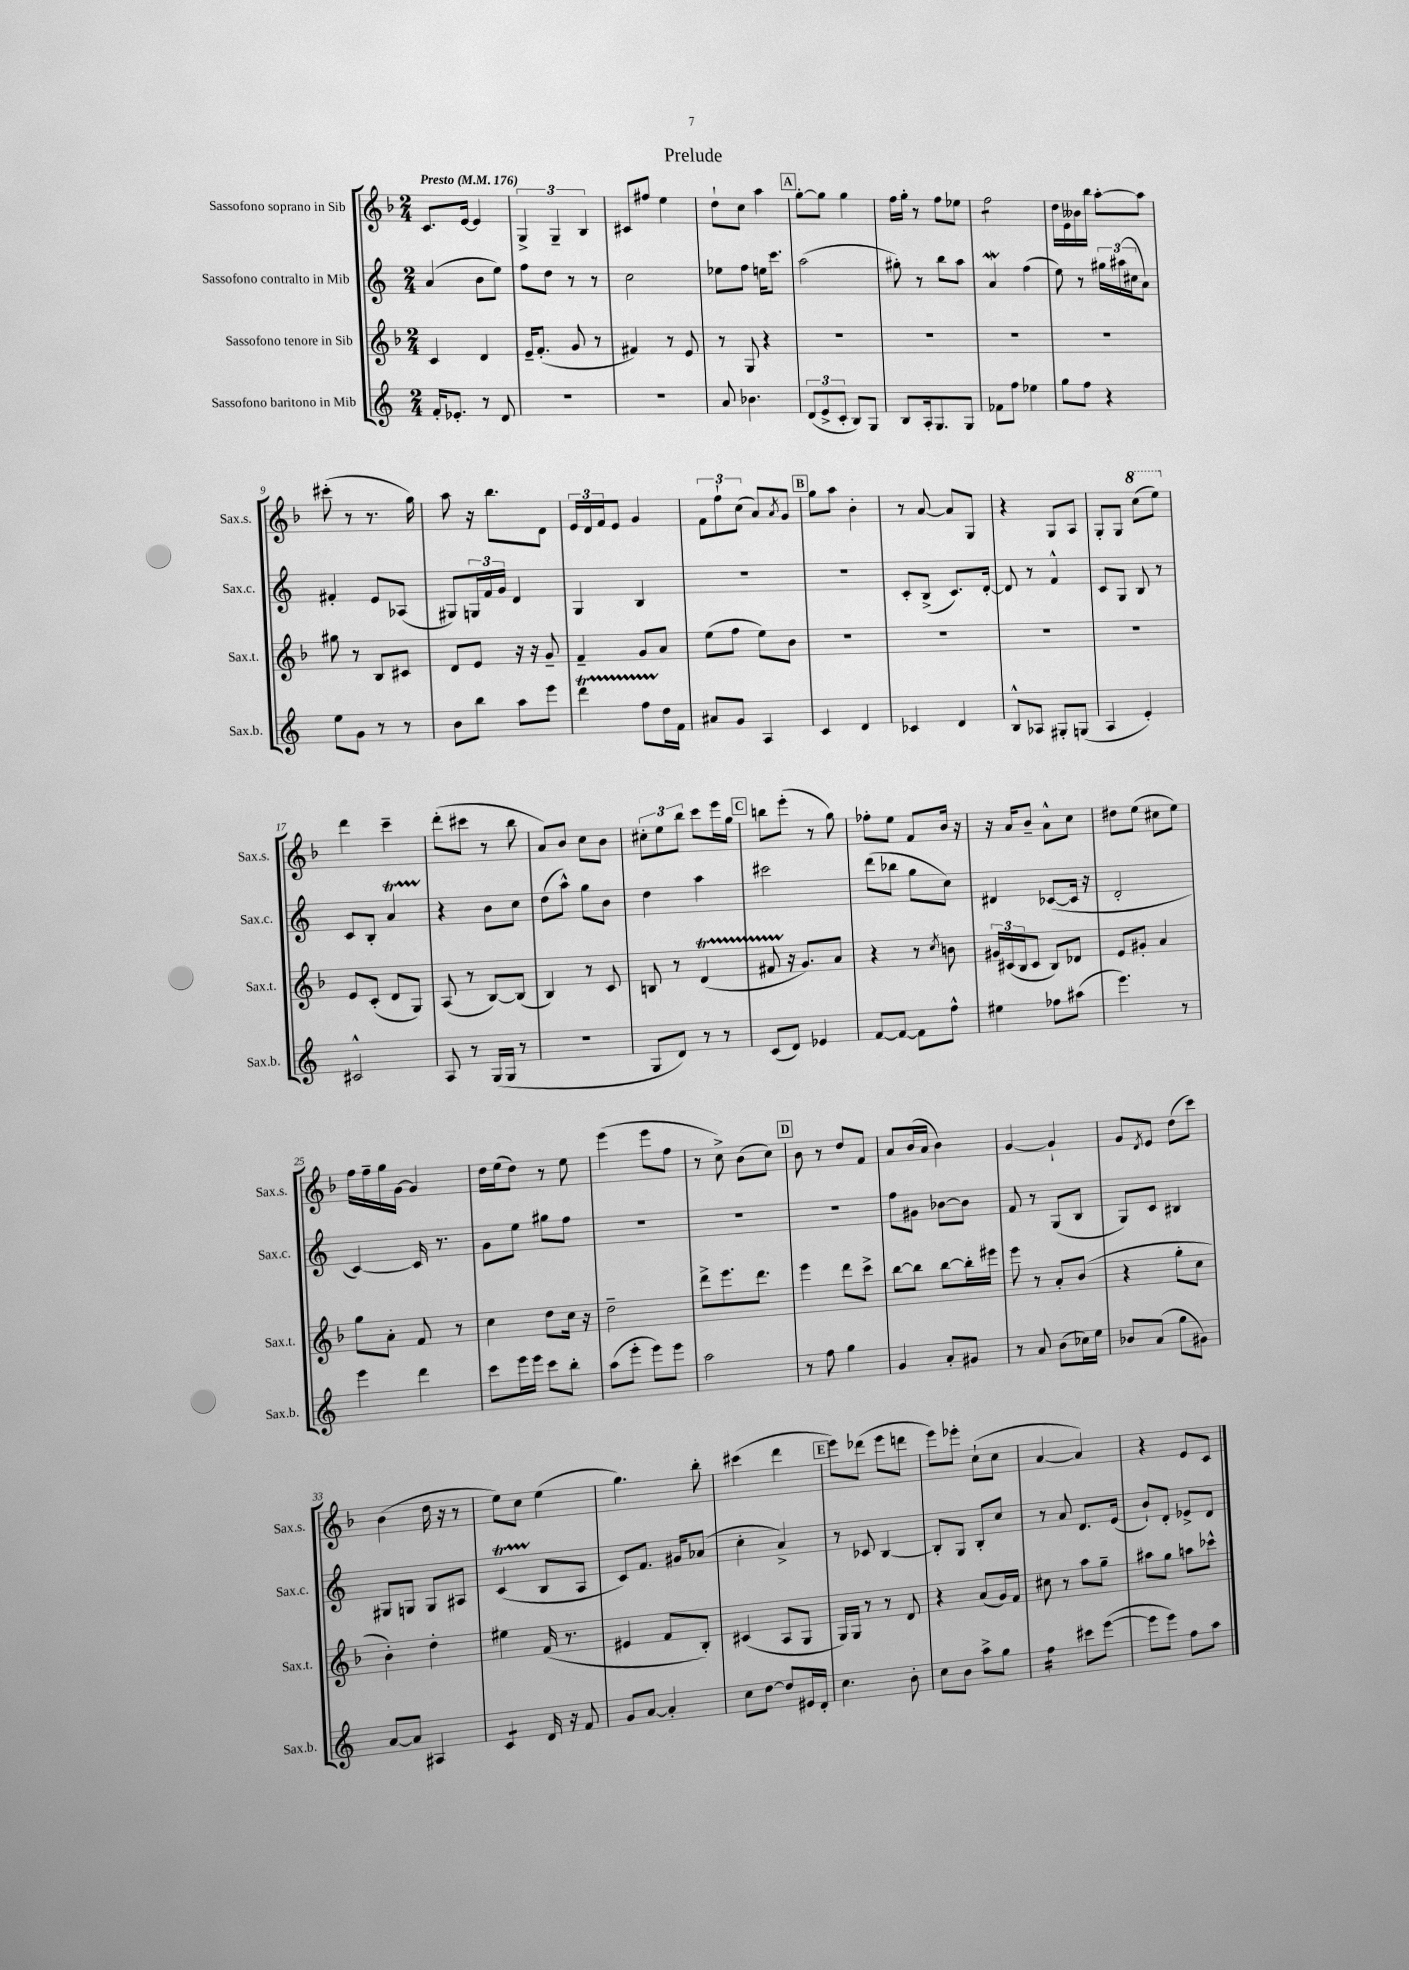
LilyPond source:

\header { title = "Prelude" }
<<
\new StaffGroup <<
\new Staff = "s0" \with { instrumentName = "Sassofono soprano in Sib" shortInstrumentName = "Sax.s." } {
    \clef treble \key f \major \numericTimeSignature \time 2/4 \tempo "Presto" 4 = 176
    c'8. e'16~ e'4 |
    \tuplet 3/2 { g4-> g4-- bes4 } |
    cis'8 fis''8 e''4 |
    d''8-! c''8 a''4 |
    \mark \markup { \box "A" } g''8~-. g''8 g''4 |
    f''16 g''16-. r8 f''8 ees''8 |
    f''2:8 |
    d''16 e'16 beses'16 bes''16 a''8~-. a''8 |
    cis'''8-.( r8 r8. g''16) |
    a''8 r16 bes''8. d'8 |
    \tuplet 3/2 { e'16 d'16 f'16 } e'8 g'4 |
    \tuplet 3/2 { f'8 f''8-! c''8( } a'8) \acciaccatura { a'8 } g'8 |
    \mark \markup { \box "B" } g''8 a''8 bes'4-. |
    r8 a'8~ a'8 g8 |
    r4 g8 a8 |
    g8-. g8 \ottava #1 c'''8( e'''8) \ottava #0 |
    d'''4 c'''4-- |
    d'''8-.( cis'''8 r8 bes''8 |
    a'8) bes'8 c''8 bes'8 |
    \tuplet 3/2 { cis''8-. e''8 bes''8 } c'''8 e'''16 g''16 |
    \mark \markup { \box "C" } b''8 e'''8-.( r8 g''8) |
    fes''8-. e''8 f'8 bes'16 r16 |
    r16 a'16 bes'8-- a'8-^ c''8 |
    dis''8 e''8( cis''8 e''8) |
    f''16 f''16-- g''16 g'16~ g'4 |
    d''16 e''16( d''8) r8 e''8 |
    e'''4( e'''8 f''8 |
    r8 c''8->) bes'8( c''8) |
    \mark \markup { \box "D" } bes'8 r8 d''8 f'8 |
    a'8 bes'16( a'16 bes'4) |
    g'4~ g'4-! |
    g'8 \acciaccatura { d'8 } e'8 d''8( c'''8) |
    bes'4( d''16 r16 r8 |
    e''8) c''8 e''4( |
    g''4.) bes''8-. |
    cis'''4( d'''4 |
    \mark \markup { \box "E" } e'''8) des'''8( e'''8 d'''8 |
    e'''8) ees'''8-. c''8-!( c''8 |
    a'4~ a'4) |
    r4 e'8 c'8 \bar "|." |
}
\new Staff = "s1" \with { instrumentName = "Sassofono contralto in Mib" shortInstrumentName = "Sax.c." } {
    \clef treble \key c \major \numericTimeSignature \time 2/4
    a'4( b'8 e''8) |
    f''8 d''8 r8 r8 |
    c''2 |
    ees''8 f''8 e''16 c'''8. |
    \mark \markup { \box "A" } a''2( |
    gis''8-.) r8 b''8 a''8 |
    a'4\mordent f''4( |
    e''8) r8 \tuplet 3/2 { gis''16 ais''16( cis''16 } a'8) |
    fis'4-. e'8 aes8( |
    gis8) \tuplet 3/2 { g16 f'16 g'16 } d'4 |
    g4 b4 |
    R2 |
    \mark \markup { \box "B" } R2 |
    c'8-. b8->( c'8.) d'16~-. |
    d'8 r8 f'4-^ |
    c'8 g8 b8 r8 |
    c'8 b8-. a'4\startTrillSpan |
    r4\stopTrillSpan b'8 c''8 |
    d''8( a''8-^) g''8 b'8 |
    d''4 a''4 |
    \mark \markup { \box "C" } cis'''2 |
    d'''8( bes''8 g''8 c''8) |
    dis'4 ces'8~( ces'16 r16 |
    d'2-. |
    c'4~) c'16 r8. |
    g'8 e''8 gis''8 f''8 |
    R2 |
    R2 |
    \mark \markup { \box "D" } R2 |
    f''8 gis'8 bes'8~ bes'8 |
    f'8 r8 g8( b8 |
    g8) c'8 bis4 |
    gis8 g8 g8 ais8 |
    c'4\startTrillSpan( b8\stopTrillSpan a8 |
    c'8) f'8. gis'16 aes'8( |
    c''4-. a'4->) |
    \mark \markup { \box "E" } r8 ces'8 b4~ |
    b8-. g8 b8-. c''8 |
    r8 a'8 d'8. e'16( |
    b'8-!) d'8-. ees'8-> d'8 \bar "|." |
}
\new Staff = "s2" \with { instrumentName = "Sassofono tenore in Sib" shortInstrumentName = "Sax.t." } {
    \clef treble \key f \major \numericTimeSignature \time 2/4
    c'4 d'4 |
    e'16-- f'8.-.( g'8 r8 |
    fis'4) r8 e'8 |
    r8 g8 r4 |
    \mark \markup { \box "A" } R2 |
    R2 |
    R2 |
    R2 |
    gis''8 r8 bes8 cis'8 |
    d'8 e'8 r16 r16 g'8-- |
    f'4-- g'8 a'8 |
    e''8( f''8 e''8) bes'8 |
    \mark \markup { \box "B" } R2 |
    R2 |
    R2 |
    R2 |
    e'8 c'8-.( d'8 g8) |
    a8( r8 bes8~) bes8( |
    bes4) r8 c'8 |
    b8 r8 d'4\startTrillSpan( |
    \mark \markup { \box "C" } fis'8 r16\stopTrillSpan g'8.) a'8 |
    r4 r8 \acciaccatura { c''8 } b'8 |
    \tuplet 3/2 { gis'16 cis'16( bes16 } cis'8 bes8) des'8 |
    e'8 gis'8-. a'4 |
    g''8 a'8-. f'8 r8 |
    c''4 d''8 c''16 r16 |
    d''2-- |
    d'''8-> e'''8. d'''8. |
    \mark \markup { \box "D" } e'''4 d'''8 c'''8-> |
    bes''8~ bes''8 bes''8~ bes''16-. eis'''16 |
    e'''8 r8 a'8-. bes'8( |
    r4 g''8-. c''8 |
    bes'4-.) d''4-. |
    eis''4 f'16( r8. |
    eis'4 f'8 bes8-.) |
    cis'4( a8 g8 |
    \mark \markup { \box "E" } g16) g16 r8 r8 d'8 |
    r4 a'8( g'16) f'16 |
    cis''8 r8 a''8 g''8-- |
    ais''8 g''8 a''8 ces'''8-^ \bar "|." |
}
\new Staff = "s3" \with { instrumentName = "Sassofono baritono in Mib" shortInstrumentName = "Sax.b." } {
    \clef treble \key c \major \numericTimeSignature \time 2/4
    f'16-. ees'8.-. r8 d'8 |
    R2 |
    R2 |
    a'8 bes'4. |
    \mark \markup { \box "A" } \tuplet 3/2 { d'8( e'8-> c'8-. } b8) g8 |
    b8 a16-. g8. g8 |
    fes'8 f''8 ees''4 |
    g''8 f''8 r4 |
    e''8 g'8 r8 r8 |
    b'8 b''8 a''8 e'''8 |
    d'''4\startTrillSpan f''8 d''16\stopTrillSpan f'16 |
    ais'8 g'8 a4 |
    \mark \markup { \box "B" } c'4 d'4 |
    ces'4 d'4 |
    b8-^ aes8 gis8-. g8( |
    a4 e'4-.) |
    cis'2-^ |
    a8 r8 g16( g16 r8 |
    R2 |
    g8 d'8) r8 r8 |
    \mark \markup { \box "C" } c'8( d'8) ees'4 |
    f'8~ f'8~ f'8 f''8-^ |
    eis''4 fes''8 ais''8( |
    e'''4.) r8 |
    e'''4 d'''4 |
    c'''8 e'''16 e'''16 c'''8 b''8-. |
    a''8( e'''8-. e'''8) e'''8 |
    a''2 |
    \mark \markup { \box "D" } r8 f''8 g''4 |
    g'4 a'8-. gis'8 |
    r8 a'8 b'8( ces''16) e''16 |
    bes'8 a'8( g''8 gis'8) |
    a'8~ a'8 ais4 |
    c'4:8 d'16 r16 f'8 |
    g'8 a'8~ a'4-. |
    c''8 d''8~ d''8 eis'16 d'16-. |
    \mark \markup { \box "E" } c''4. b'8-. |
    c''8 b'8 a''8-> g''8 |
    f''4:16 cis'''8 e'''8~( |
    e'''8 e'''8) f''8 a''8 \bar "|." |
}
>>
>>
